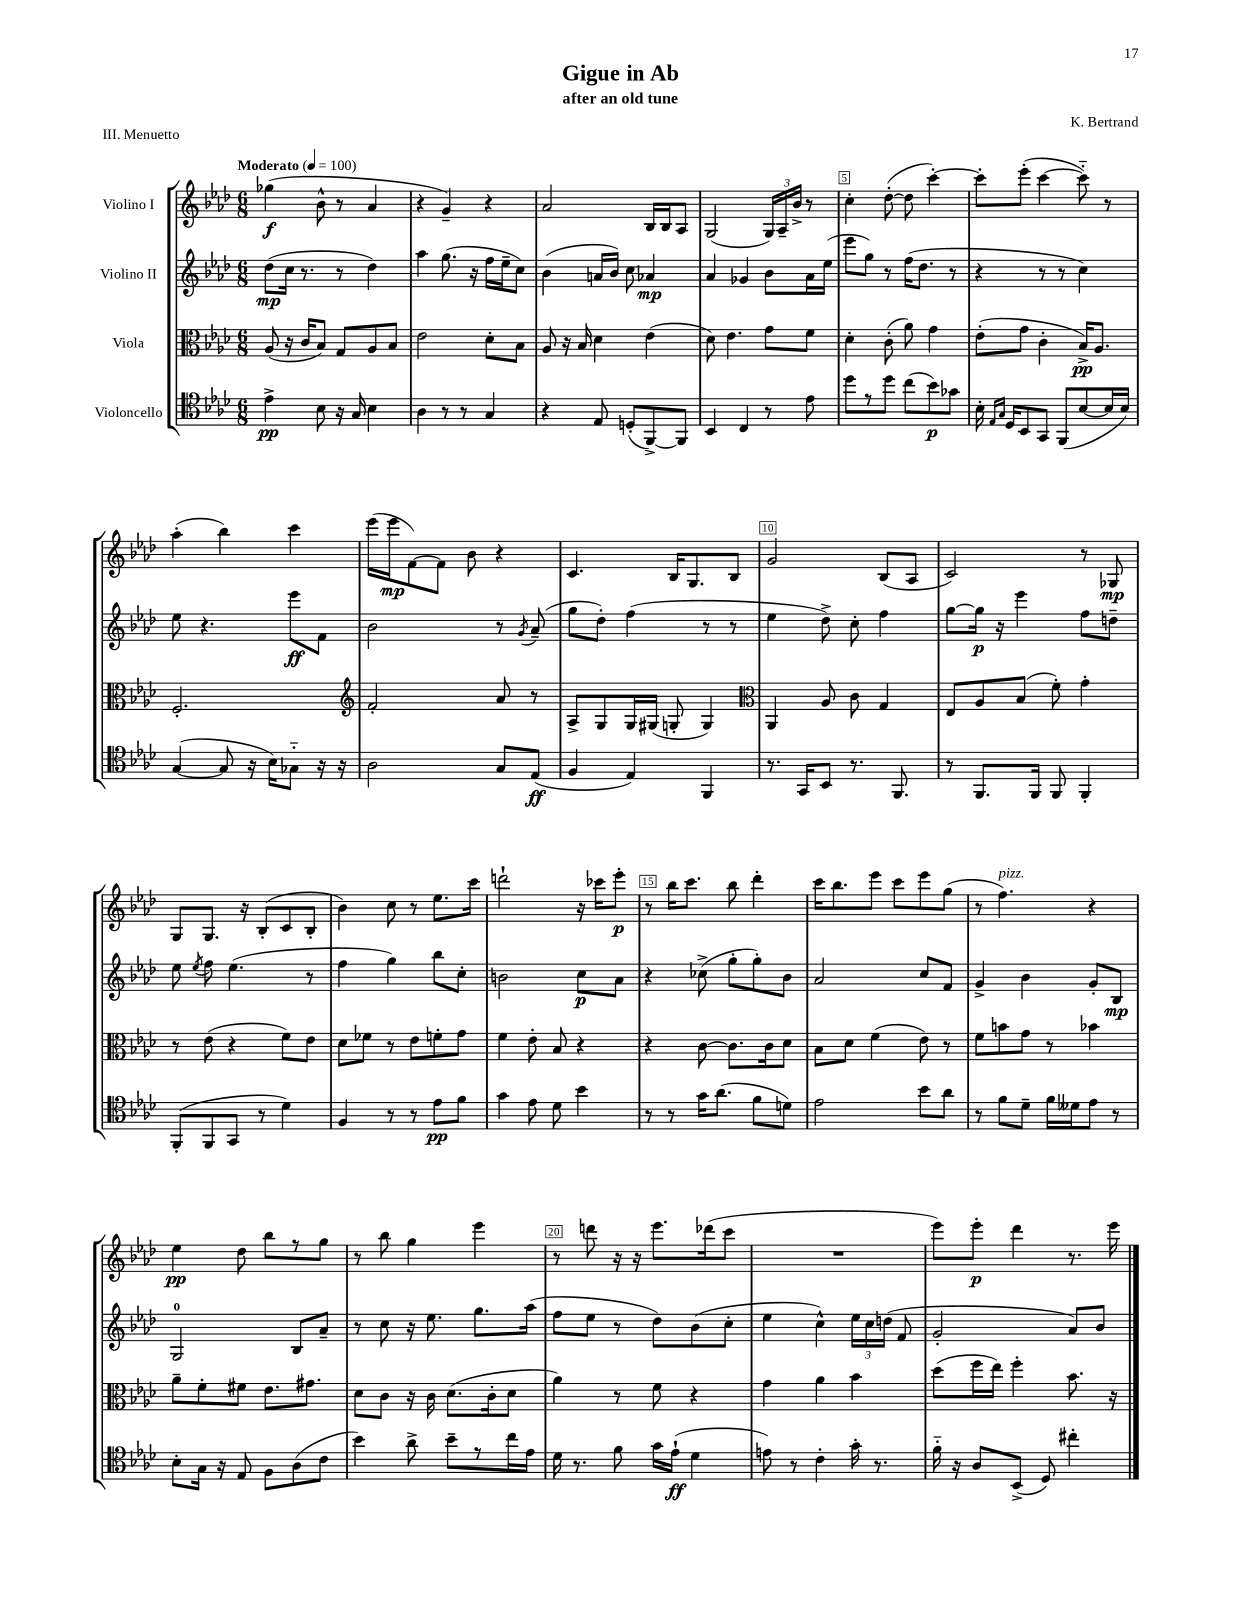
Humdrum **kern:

**kern	**kern	**kern	**kern
*staff4	*staff3	*staff2	*staff1
*clefC4	*clefC3	*clefG2	*clefG2
*k[b-e-a-d-]	*k[b-e-a-d-]	*k[b-e-a-d-]	*k[b-e-a-d-]
*M6/8	*M6/8	*M6/8	*M6/8
*MM100	*MM100	*MM100	*MM100
4e-^\	(8A-/	(8dd-\L	(4gg-\
.	16r	16cc\Jk	.
.	16c/LK	8.r	.
8B-\	8B-/J)	.	8b-^^\
16r	8G/L	8r	8r
16G/	.	.	.
4B-\	8A-/	4dd-\)	4a-/
.	8B-/J	.	.
=	=	=	=
4A-\	2e-\	4aa-\	4r
8r	.	(8.gg\	4g~/)
8r	.	.	.
.	.	16r	.
4G/	8d-'\L	16ff\LL	4r
.	.	16ee-~\J	.
.	8B-\J	8cc\J)	.
=	=	=	=
4r	8A-/	(4b-\	2a-/
.	16r	.	.
.	16B-/	.	.
8E-/	4d-\	16a/LL	.
.	.	16b-/JJ)	.
(8D'/L	.	8cc\	.
[8FF^/)	(4e-\	4a-/	16B-/LL
.	.	.	16B-/J
8FF/]J	.	.	8A-/J
=	=	=	=
4BB-/	8d-\)	4a-/	(2G/
.	4.e-\	.	.
4C/	.	4g-/	.
8r	8g\L	8b-\L	24G/LL)
.	.	.	24A-~/
.	.	.	24b-^/JJ
8e-\	8f\J	16a-\L	8r
.	.	(16ee-\JJ	.
=	=	=	=
8dd-\L	4d-'\	8eee-\L	4cc'\
8r	.	8gg\J)	.
8dd-\J	(8c'\	8r	([8dd-'\
(8cc\L	8a-\)	(16ff\LK	8dd-\]
.	.	8.dd-\J	.
8b-\)	4g\	.	[4ccc'\)
8g-\J	.	8r	.
=	=	=	=
16B-'\	(8e-'\L	4r	8ccc'\]L
16qqE-/LL	.	.	.
16qqG/JJ	.	.	.
16D-/LK	.	.	.
8BB-/	8g\J	.	(8eee-'\J
8GG/J	4c'\	8r	[4ccc\
(8FF/L	.	8r	.
[8B-/	16B-^/LK)	4cc\)	8ccc'~\])
.	8.A-/J	.	.
16B-/]L	.	.	8r
16B-/JJ)	.	.	.
=	=	=	=
([4G/	2.F'/	8ee-\	(4aa-'\
.	.	4.r	.
8G/]	.	.	4bb-\)
16r	.	.	.
16B-\LK)	.	.	.
8G-'~\J	.	8eee-\L	4ccc\
16r	.	8f\J	.
16r	.	.	.
=	=	=	=
*	*clefG2	*	*
2A-\	2f'/	2b-\	(16eee-\LL
.	.	.	16eee-\J
.	.	.	[8f\)
.	.	.	8f\]J
.	.	.	8b-\
8G/L	8a-/	8r	4r
.	.	8qg/	.
(8E-/J	8r	(8a-~/	.
=	=	=	=
4F/	8A-^/L	8gg\L	4.c/
.	8G/	8dd-'\J)	.
4E-/)	16G/L	(4ff\	.
.	(16G#/JJ	.	.
.	8G'/	.	16B-/LK
.	.	.	8.G/
4FF/	4G/)	8r	.
.	.	8r	8B-/J
=	=	=	=
*	*clefC3	*	*
8.r	4AA-/	4ee-\	2g/
16GG/LK	.	.	.
8BB-/J	8A-/	8dd-^\)	.
8.r	8c\	8cc'\	.
.	4G/	4ff\	(8B-/L
8.FF/	.	.	.
.	.	.	8A-/J
=	=	=	=
8r	8E-/L	[8gg\L	2c/)
8.FF/L	8A-/	16gg\]Jk	.
.	.	16r	.
.	(8B-/J	4eee-\	.
16FF/Jk	.	.	.
8FF/	8f'\)	.	.
4FF'/	4g'\	8ff\L	8r
.	.	8dd~\J	8G-/
=	=	=	=
(8FF'/L	8r	8ee-\	8G/L
.	.	8qee-/	.
8FF/	(8e-\	8ff\	8.G/J
8GG/J	4r	(4.ee-\	.
.	.	.	16r
8r	.	.	(8B-'/L
4d-\)	8f\L)	.	8c/
.	8e-\J	8r	8B-'/J
=	=	=	=
4F/	8d-\L	4ff\	4b-\)
.	8f-\J	.	.
8r	8r	4gg\)	8cc\
8r	8e-\L	.	8r
8e-\L	8f'\	8bb-\L	8.ee-\L
8f\J	8g\J	8cc'\J	.
.	.	.	16ccc\Jk
=	=	=	=
4g\	4f\	2b\	2ddd`\
8e-\	8e-'\	.	.
8d-\	8B-/	.	.
4b-\	4r	8cc\L	16r
.	.	.	16ccc-\LK
.	.	8a-\J	8eee-'\J
=	=	=	=
8r	4r	4r	8r
8r	.	.	16bb-\LK
.	.	.	8.ccc\J
16g\LK	[8c\	(8cc-^\	.
(8.a-\J	.	.	.
.	8.c\]L	8gg'\L	8bb-\
8f\L	.	8gg'\)	4ddd-'\
.	16c\k	.	.
8d\J)	8d-\J	8b-\J	.
=	=	=	=
2e-\	8B-\L	2a-/	16ccc\LK
.	.	.	8.bb-\
.	8d-\J	.	.
.	(4f\	.	8eee-\J
.	.	.	8ccc\L
8b-\L	8e-\)	8cc/L	8eee-\
8a-\J	8r	8f/J	(8gg\J
=	=	=	=
8r	8f\L	4g^/	8r
8f\L	8b\	.	4.ff\)
8d-~\J	8g\J	4b-\	.
16f\LL	8r	.	.
16d--\J	.	.	.
8e-\J	4b-\	8g'/L	4r
8r	.	8B-/J	.
=	=	=	=
8B-'\L	8a-~\L	2G/	4ee-\
16G\Jk	8f'\	.	.
16r	.	.	.
8E-/	8f#\J	.	8dd-\
8F\L	8.e-\L	.	8bb-\L
(8A-\	.	8B-/L	8r
.	8.g#\J	.	.
8c\J	.	8a-~/J	8gg\J
=	=	=	=
4b-\)	8d-\L	8r	8r
.	8c\J	8cc\	8bb-\
8a-^\	16r	16r	4gg\
.	16c\	8.ee-\	.
8b-~\L	(8.d-\L	.	.
8r	.	8.gg\L	4eee-\
.	16c'\k	.	.
16cc\L	8d-\J	.	.
16e-\JJ	.	(16aa-\Jk	.
=	=	=	=
16d-\	4a-\)	8ff\L	8r
8.r	.	.	.
.	.	8ee-\J	8ddd\
8f\	8r	8r	16r
.	.	.	16r
16g\LL	8f\	8dd-\L)	8.eee-\L
(16e-`\JJ	.	.	.
4d-\	4r	(8b-\	.
.	.	.	(16ddd-\k
.	.	8cc'\J	8ccc\J
=	=	=	=
8e\)	4g\	4ee-\	2.r
8r	.	.	.
4c'\	4a-\	4cc^^\)	.
16g'\	4b-\	24ee-\LL	.
.	.	24cc\	.
8.r	.	.	.
.	.	(24dd\JJ	.
.	.	8f/	.
=	=	=	=
16f'~\	(8dd-\L	2g'/	8eee-\L)
16r	.	.	.
8A-/L	16ff\L	.	8eee-'\J
.	16ee-\JJ)	.	.
(8BB-^/J	4ff'\	.	4ddd-\
8D-/)	.	.	.
4cc#'\	8.b-\	8a-/L)	8.r
.	.	8b-/J	.
.	16r	.	16eee-\
==	==	==	==
*-	*-	*-	*-
